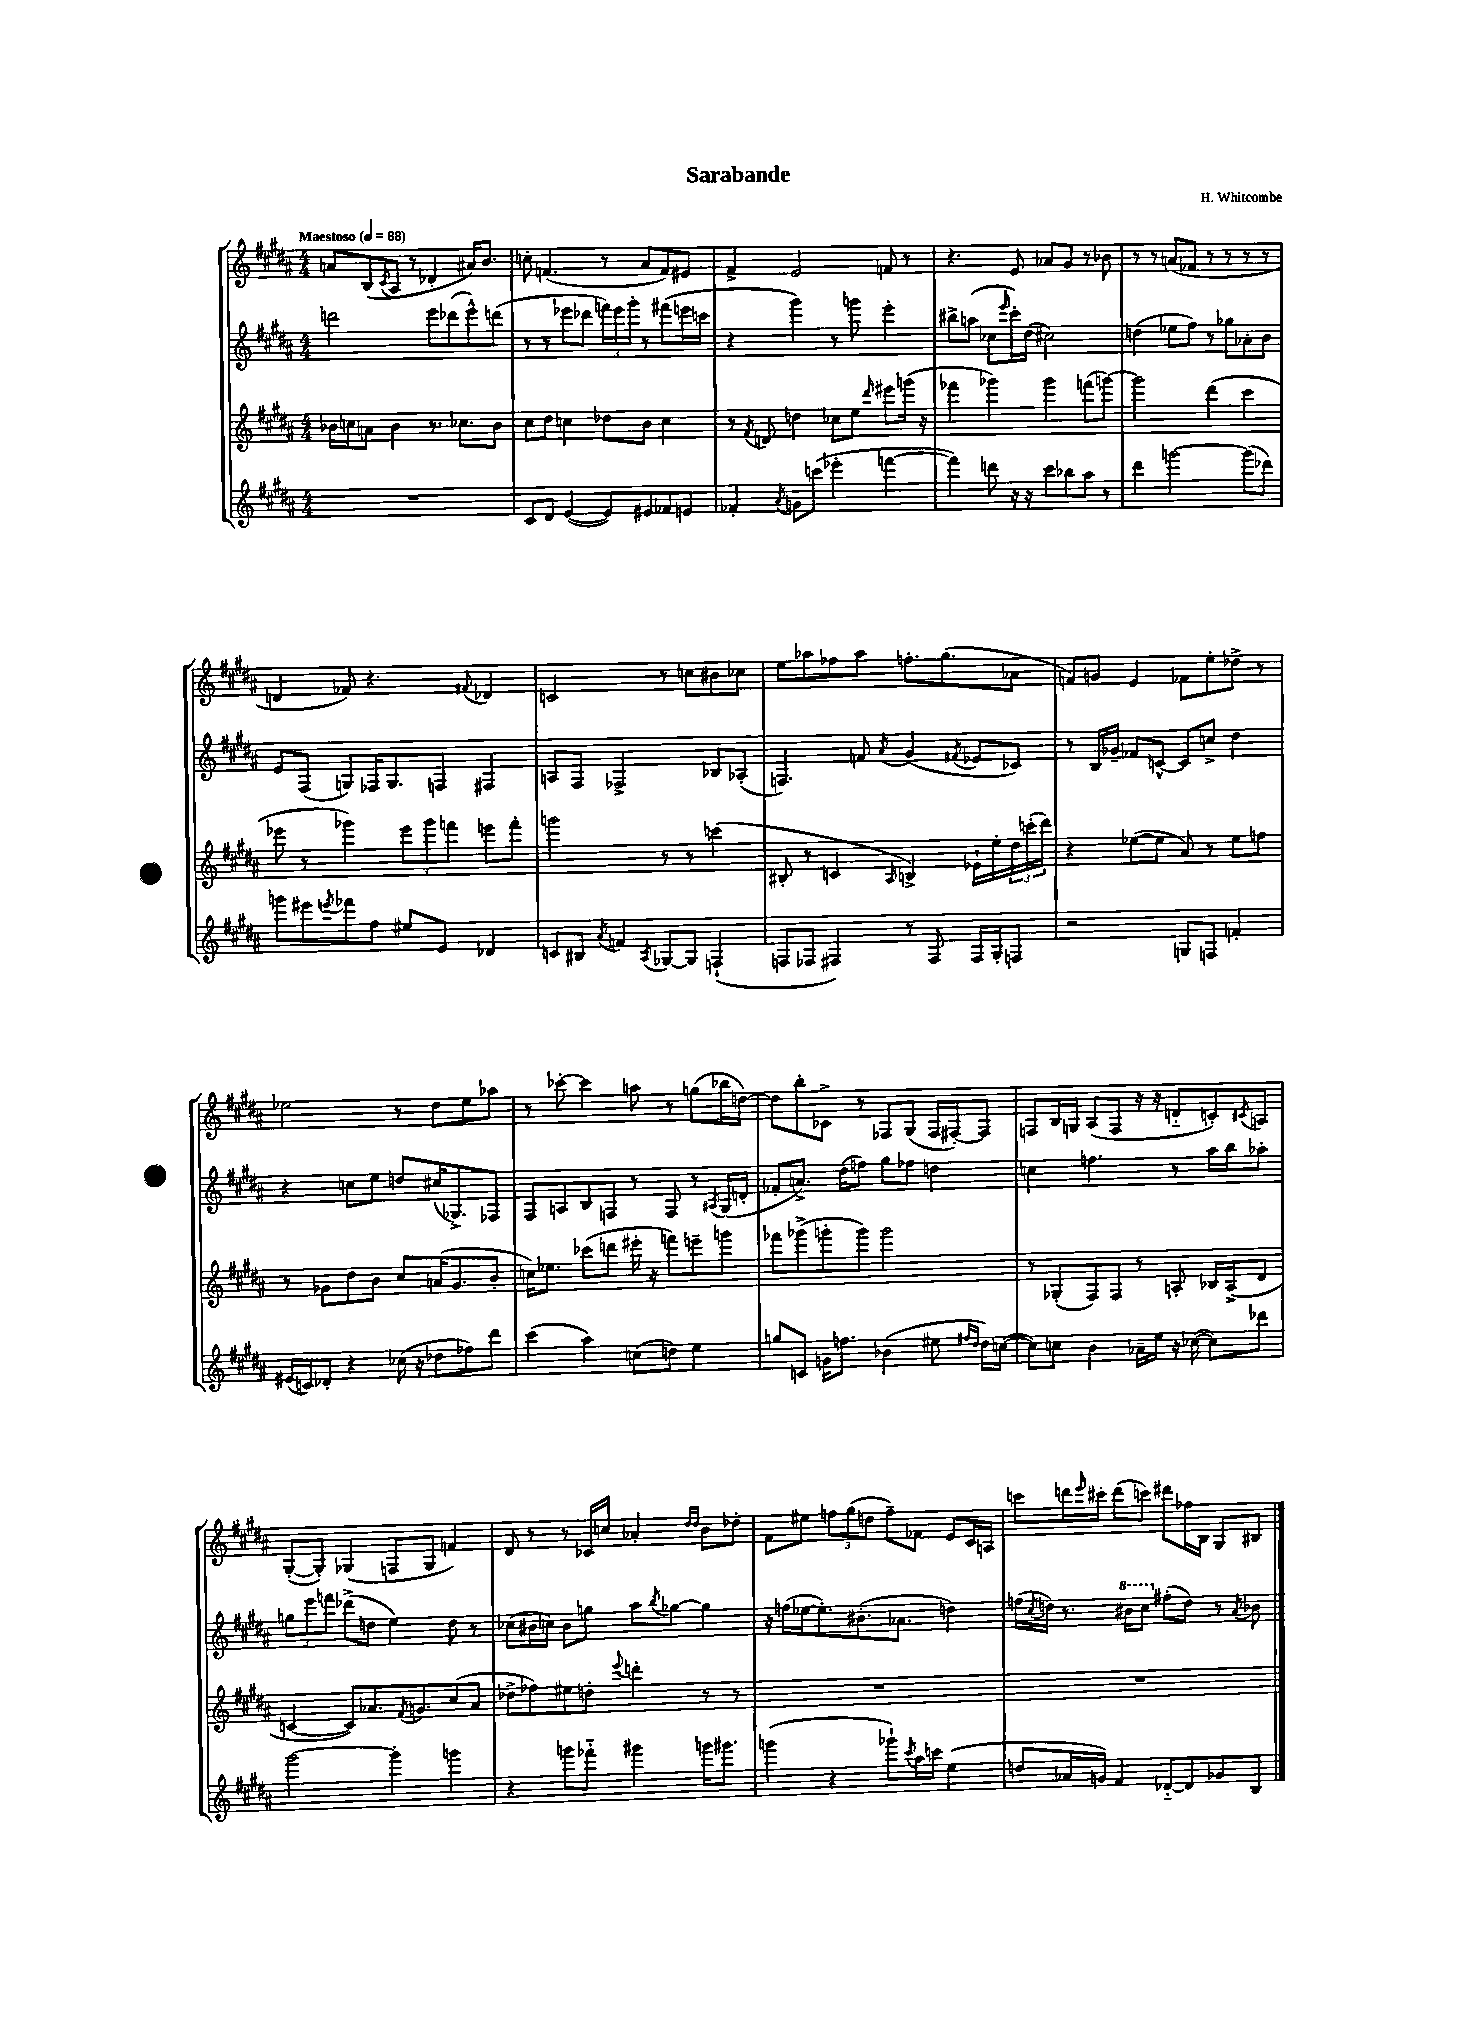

**kern	**kern	**kern	**kern
*part4	*part3	*part2	*part1
*staff4	*staff3	*staff2	*staff1
*clefG2	*clefG2	*clefG2	*clefG2
*k[f#c#g#d#a#]	*k[f#c#g#d#a#]	*k[f#c#g#d#a#]	*k[f#c#g#d#a#]
*M4/4	*M4/4	*M4/4	*M4/4
*MM88	*MM88	*MM88	*MM88
=1	=1	=1	=1
!	!	!	!LO:TX:a:B:t=Maestoso
1r	16b-X\LL	2dddn\	8an/L
.	16ccn\J	.	.
.	8an\J	.	(8B/
.	.	.	8qc#/
.	4b-\	.	8A#/J
.	.	.	8r
.	8.r	8eee\L	4d-X'/
.	.	(8ddd-X\	.
.	8.cc-X\L	.	.
.	.	8eee^^\)	16a#X/KL)
.	.	.	8.b/J
.	8b-\J	(8dddn\J	.
=2	=2	=2	=2
8c#/L	8cc#\L	8r	8ccn'\
8d#/J	8dd#\J	8r	(4.fn/
([4e/	4ccn\	8eee-X\L	.
.	.	8ddd-X\J	.
8e/L])	8dd-X\L	24fffn\LL)	8r
.	.	24eee-\	.
.	.	24ggg#'\JJ	.
8e#X/	8b\J	8r	8a#/L
8f-X/	4cc\	(8fff#X\L	8f/)
8en/J	.	16eeen\L	8e#X/J
.	.	16cccn\JJ	.
=3	=3	=3	=3
4f-X'/	8r	4r	4f#^/
.	8qf#/	.	.
.	8dn/	.	.
8qa#/	.	.	.
8gn\L	4ddn\	4ggg#\)	2e/
(8cccn\J	.	.	.
4eee-X'\	8cc-X\L	8r	.
.	8ee\J	8gggn\	.
.	16qqddd#/	.	.
[4fffn\	8eee#X\L	4eee'\	8fn/
.	(16gggn\Jk	.	8r
.	16r	.	.
=4	=4	=4	=4
4fff\])	4fff-X\	8bb#X^\L	4.r
.	.	(8aan\J	.
8dddn\	4ggg-X\)	8cc-X\L	.
.	.	16qqeee/	.
16r	.	16ccc#'\L)	8e/
16r	.	(16dd#\JJ	.
8ccc#\L	4ggg-\	2cc#X\)	8a-X/L
8bb-X\	.	.	8g#/J
8aa#\J	(8fffn\L	.	8r
8r	[8gggn\J)	.	8b-X\
=5	=5	=5	=5
4ddd#\	2ggg\]	(4ddn\	8r
.	.	.	8r
[2gggn\	.	8ee-X\L	(8an/L
.	.	8ff#\J)	8f-X/J
.	(4ddd#\	8r	8r
.	.	8gg-X\L	8r
(8ggg\L]	4ccc#\	8a-X'\	8r
8ddd-X\J)	.	8b\J	8r
!!LO:LB:g=z
=6	=6	=6	=6
8gggn\L	8eee-X\	8e/L	4dn/
8eee#X\	8r	(8F#/J	.
8qeeen/	.	.	.
8fff-X\	4ggg-X\)	8Gn/L)	8f-X/)
8ff#\J	.	16F-X/K	4.r
.	.	8.G/	.
8ee#X/L	12eee-\L	.	.
.	12ggg-\	.	.
8e/J	.	8Fn/J	.
.	12fffn\J	.	.
.	.	.	8qqf#X/
4d-X/	8eeen\L	4F#X/	4d-X/
.	8fff'\J	.	.
=7	=7	=7	=7
8cn/L	2gggn\	8An/L	2cn/
8B#X/J	.	8F#/J	.
8qa#/	.	.	.
4fn/	.	2F-X^/	.
8qA#/	.	.	.
[8G-X/L	8r	.	8r
8G-/J]	8r	.	8ccn\L
(4Fn`/	(4cccn\	8B-X/L	8b#X\
.	.	(8A-X'/J	8cc-X\J
=8	=8	=8	=8
8Fn/L	8B#X'/	4.Fn/)	8ee\L
8F-X/J	8r	.	8aa-X\
4F#X/)	4cn/	.	8ff-X\
.	.	8fn/	8aa-\J
.	16qqA#/	8qa#/	.
8r	4Bn^/)	(4g#/	8.ffn'\L
8F#/	.	.	.
.	.	.	(8.gg#\
.	.	8qf#X/	.
16F#/LL	16e-X`\LL	8e-X/L	.
16G#'/J	16ee'\	.	.
8Fn/J	24dd#\	8c-X/J)	8a-X\J
.	(24cccn'\	.	.
.	24ddd#\JJ)	.	.
=9	=9	=9	=9
2r	4r	8r	8fn/L)
.	.	16B/LL	8gn/J
.	.	16g-X~/JJ	.
.	([8ee-X\L	8f-X/L	4e/
.	8ee-\J]	[8cn^^/J	.
8Gn/L	8a#/)	8c/L]	8f-X\L
8Fn/J	8r	8ccn^/J	8ee'\
4fn'/	8ee-\L	4dd#\	8dd-X^\J
.	8ffn\J	.	8r
!!LO:LB:g=z
=10	=10	=10	=10
(16e#X/LL	8r	4r	2ee-X\
16cn/J)	.	.	.
8d-X'/J	8g-X\L	.	.
4r	8dd#\	8ccn\L	.
.	8b\J	8ee\J	.
(16cc-X\	8cc#/L	8ddn/L	8r
16r	.	.	.
8dd-X\L	(16an/K	(16cc#X/K	8dd#\L
.	8.g-/	8.G-X^/)	.
8ff-X\)	.	.	8ee-\
8ddd#\J	8b'/J	8F-X/J	8aa-X\J
=11	=11	=11	=11
(4ccc#\	16ccn\KL)	8F#/L	8r
.	8.ee-X\J	.	.
.	.	8An/	[8ccc-X'\
4aa#\)	(8ccc-X\L	8B/	4ccc-\]
.	8dddn\J	8Fn/J	.
(8ccn\L	16eee#X'\	8r	8aan\
.	16r	.	.
8ddn\J)	8fffn\L)	8F/	8r
4ee\	8eeen~\	8r	(8ggn\L
.	.	8qA#X/	.
.	8gggn\J	(16G#/LL	16bb-X\L
.	.	16dn'/JJ	[16ddn\JJ)
=12	=12	=12	=12
8ggn/L	8fff-X\L	8f-X'/L	8dd\L]
8cn/J	(8ggg-X^\	8.an^/J)	8bb'\
16gn\KL	8gggn'\	.	8c-X^\J
8.ffn\J	.	(16dd#\KL	.
.	8ggg\J)	8ffn\J)	8r
(4b-X\	2ggg\	8gg#\L	8F-X/L
.	.	8ff-X\J	(8G#/J
8ee#X\	.	4ddn\	16F-/LL
.	.	.	[16F#X'/J)
16qqff#X/LL	.	.	.
16qqdd#/JJ	.	.	.
16dd#\LL)	.	.	8F#/J]
([16ccn\JJ	.	.	.
=13	=13	=13	=13
8cc\L])	8r	4ccn\	8Fn/L
8ccn\J	(8G-X'/L	.	16B/L
.	.	.	16Gn/JJ
4b\	8F#/)	4.ffn\	(8A#/L
.	8F#/J	.	8F/J
16a-X~\LL	8r	.	16r
16ee\JJ	.	.	16r
16r	8An'/	8r	8dn/L
([16cc-X\	.	.	.
8cc-\L])	16B-X/LL	16aa#\LL	8cn'/)
.	(16A^/J	16bb\J	.
.	.	.	8qc#X/
8ddd-X\J	8d#/J	8aa-X'\J	8An/J
!!LO:LB:g=z
=14	=14	=14	=14
[2ggg#\	[4cn/	12ggn\L	([8G#'/L
.	.	12eee\	.
.	.	.	8G#'/J])
.	.	12fffn\J	.
.	8c/L])	(8ddd-X^\L	(4G-X/
.	8.a-X/	8ddn\J	.
4ggg#'\]	.	4ee\)	8Fn/L
.	8qf#/	.	.
.	8.gn/	.	.
.	.	.	8G-/J
4gggn\	(8cc#/	8dd\	4fn/)
.	8a-/J	8r	.
=15	=15	=15	=15
4r	8dd-X^\L	(8cc-X\L	8d#/
.	8ff-X\)	16b#X\L	8r
.	.	16ccn\JJ)	.
8gggn\L	8ee#X\	8b#\L	8r
8fff-X\J	8ddn'\J	8ggn\J	16c-X/LL
.	.	.	16ccn/JJ
.	8qqeee/	.	.
4ggg#X\	4dddn'\	8aa#\L	4a-X'/
.	.	8qbb/	.
.	.	[8gg-X\J	.
.	.	.	16qqdd#/LL
.	.	.	16qqdd#/JJ
16gggn\KL	8r	4gg-\]	8b\L
8.ggg#X\J	.	.	.
.	8r	.	8dd-X'\J
=16	=16	=16	=16
(4gggn\	1r	16r	8f#\L
.	.	(16ffn\LL	.
.	.	[16ee-X\J	8ee#X\J
.	.	8.ee-'\])	.
4r	.	.	12ffn\L
.	.	.	(12gg#\
.	.	(8.b#X'\	.
.	.	.	12ddn\J
8ggg-X`\L)	.	.	8ff~\L)
.	.	8.a-X\J	.
8qccc#/	.	.	.
16aa#\L	.	.	8f-X\J
16cccn\JJ	.	.	.
(4ee\	.	4ddn\)	8e/L
.	.	.	16c#/L
.	.	.	16An/JJ
=17	=17	=17	=17
8ddn/L	1r	(16ffn\LL	8cccn\L
.	.	8qcc#/	.
.	.	16ddn\JJ)	.
16a-X/L	.	8.r	16dddn\L
.	.	.	16qqeee/
16gn/JJ)	.	.	16ccc#X'\JJ
4f#/	.	.	(8ddd\L
*	*	*8va	*
.	.	16bb#X\KL	.
.	.	8ccc#\J	8cccn\J)
*	*	*X8va	*
[8d-X/L	.	(8ff#X'\L	8ddd#X\L
8d-/]	.	8dd\J)	16ff-X\L
.	.	.	16B\JJ
8g-X/	.	8r	8G#/L
.	.	8qa#/	.
8B/J	.	8b-X\	8B#X/J
==	==	==	==
*-	*-	*-	*-
